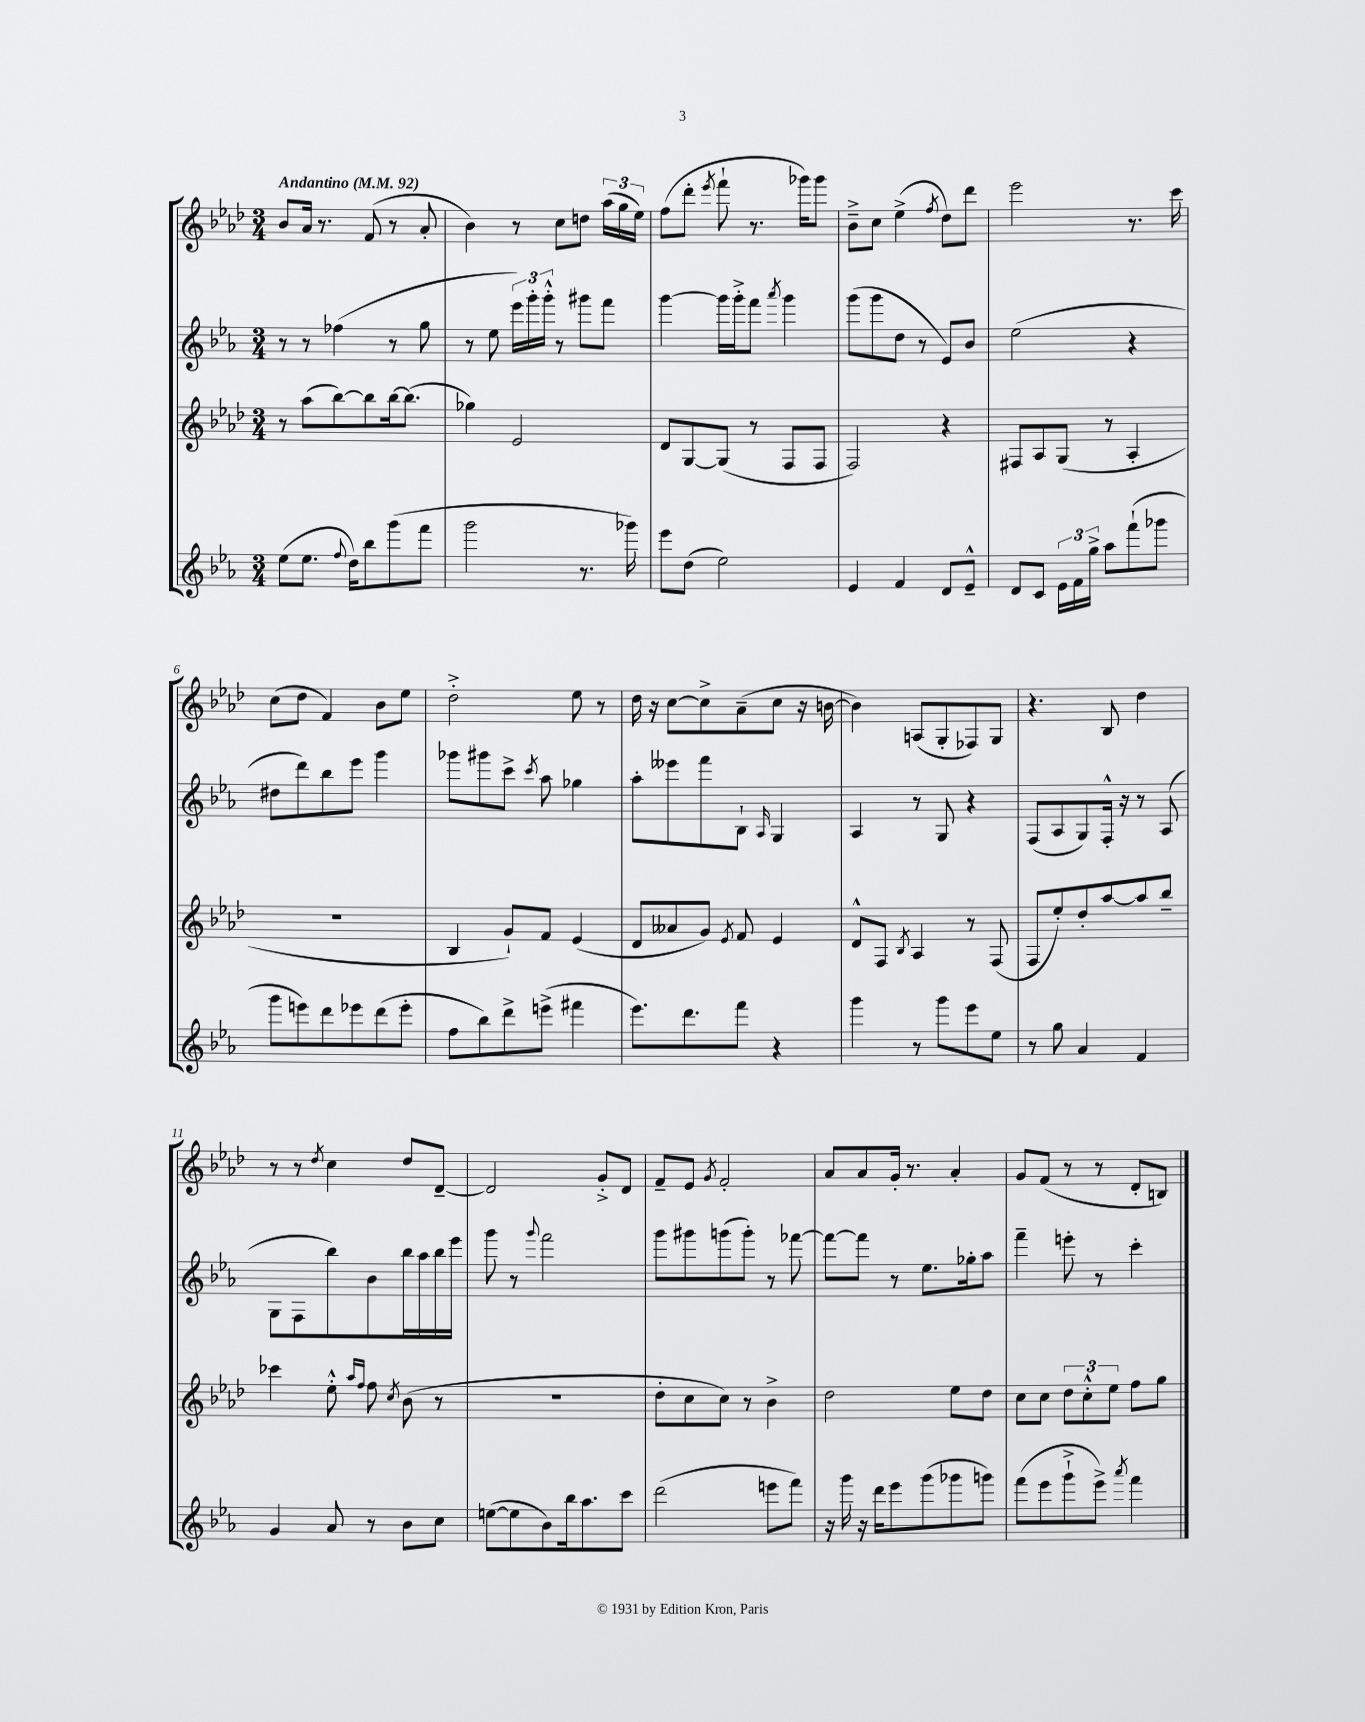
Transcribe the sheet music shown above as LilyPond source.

<<
\new StaffGroup <<
\new Staff = "s0" {
    \clef treble \key aes \major \numericTimeSignature \time 3/4 \tempo "Andantino" 4 = 92
    \autoBeamOff bes'8[ aes'16] r8. f'8( r8 aes'8-. |
    bes'4) r8 c''8[ d''8] \tuplet 3/2 { aes''16[( g''16 ees''16]) } |
    f''8[( des'''8]-. \acciaccatura { ees'''8 } f'''8-! r8. ges'''16[) ges'''8] |
    bes'8[---> c''8] ees''4->( \acciaccatura { f''8 } des''8[) des'''8] |
    ees'''2 r8. c'''16 |
    c''8[( des''8] f'4) bes'8[ ees''8] |
    des''2-.-> ees''8 r8 |
    des''16 r16 c''8[~ c''8-> aes'8--( c''8] r16 b'16~ |
    b'4) a8[( g8-. fes8) g8] |
    r4. bes8 des''4 |
    r8 r8 \acciaccatura { des''8 } c''4 des''8[ des'8]~-- |
    des'2 g'8[-.-> des'8] |
    f'8[-- ees'8] \acciaccatura { g'8 } f'2-. |
    aes'8[ aes'8 g'16]-. r8. aes'4-. |
    g'8[ f'8]( r8 r8 des'8[-. b8]) \bar "|." |
}
\new Staff = "s1" {
    \clef treble \key ees \major \numericTimeSignature \time 3/4
    \autoBeamOff r8 r8 fes''4( r8 g''8 |
    r8 ees''8 \tuplet 3/2 { ees'''16[) g'''16-. g'''16]-.-^ } r8 gis'''8[ f'''8] |
    g'''4~ g'''16[ g'''16-.-> f'''8] \acciaccatura { aes'''8 } g'''4 |
    g'''8[( g'''8 d''8] r8 ees'8[) bes'8] |
    ees''2( r4 |
    dis''8[ d'''8) bes''8 ees'''8] g'''4 |
    ges'''8[ gis'''8 c'''8]-> \acciaccatura { c'''8 } aes''8 ges''4 |
    aes''8[-. eeses'''8 f'''8 bes8]-! \grace { aes16 } g4 |
    aes4 r8 g8 r4 |
    f8[( aes8 g8) f16]-.-^ r16 r8 aes8( |
    g8[ f8 bes''8) bes'8 bes''16 aes''16 bes''16 ees'''16] |
    g'''8 r8 \appoggiatura { g'''8 } f'''2 |
    g'''8[ gis'''8 g'''8( g'''8]-.) r8 fes'''8~ |
    fes'''8[~ fes'''8] r8 ees''8.[ ges''16-. aes''8] |
    f'''4-- e'''8-. r8 c'''4-. \bar "|." |
}
\new Staff = "s2" {
    \clef treble \key aes \major \numericTimeSignature \time 3/4
    \autoBeamOff r8 aes''8[( bes''8~) bes''8 bes''16~ bes''8.]( |
    ges''4) ees'2 |
    des'8[ g8~ g8]( r8 f8[ f8] |
    f2) r4 |
    fis8[ aes8 g8]( r8 aes4-. |
    R2. |
    bes4 g'8[-!) f'8] ees'4( |
    des'8[ aeses'8 g'8]) \acciaccatura { ees'8 } f'8 ees'4 |
    des'8[-^ f8] \acciaccatura { bes8 } aes4 r8 f8( |
    f8[ ees''8-.) des''8-. aes''8~ aes''8 bes''8]-- |
    ces'''4 ees''8-.-^ \grace { aes''16[ f''16] } f''8 \acciaccatura { c''8 } bes'8( r8 |
    R2. |
    des''8[-. c''8 c''8]) r8 bes'4-> |
    des''2 ees''8[ des''8] |
    c''8[ c''8] \tuplet 3/2 { des''8[ c''8-.-^ ees''8] } f''8[ g''8] \bar "|." |
}
\new Staff = "s3" {
    \clef treble \key ees \major \numericTimeSignature \time 3/4
    \autoBeamOff ees''8[( ees''8.] \appoggiatura { f''8 } d''16[) bes''8 g'''8( f'''8] |
    g'''2 r8. ges'''16) |
    ees'''8[ d''8]( ees''2) |
    ees'4 f'4 d'8[ ees'8]---^ |
    d'8[ c'8] \tuplet 3/2 { ees'16[ f'16 g''16]-> } aes''8[ f'''8-!( ges'''8] |
    g'''8[ e'''8) d'''8 ees'''8 d'''8( ees'''8]-. |
    f''8[ bes''8) d'''8-> e'''8]->( fis'''4 |
    ees'''8.[) d'''8. f'''8] r4 |
    g'''4 r8 g'''8[ ees'''8 ees''8] |
    r8 g''8 aes'4 f'4 |
    g'4 aes'8 r8 bes'8[ c''8] |
    e''8[~( e''8 bes'8) bes''16 aes''8. c'''8] |
    d'''2( e'''8[ f'''8]) |
    r16 g'''16 r16 d'''16[ ees'''8 g'''8( ges'''8 g'''8]) |
    f'''8[( ees'''8 g'''8-!-> ees'''8]->) \acciaccatura { aes'''8 } f'''4 \bar "|." |
}
>>
>>
